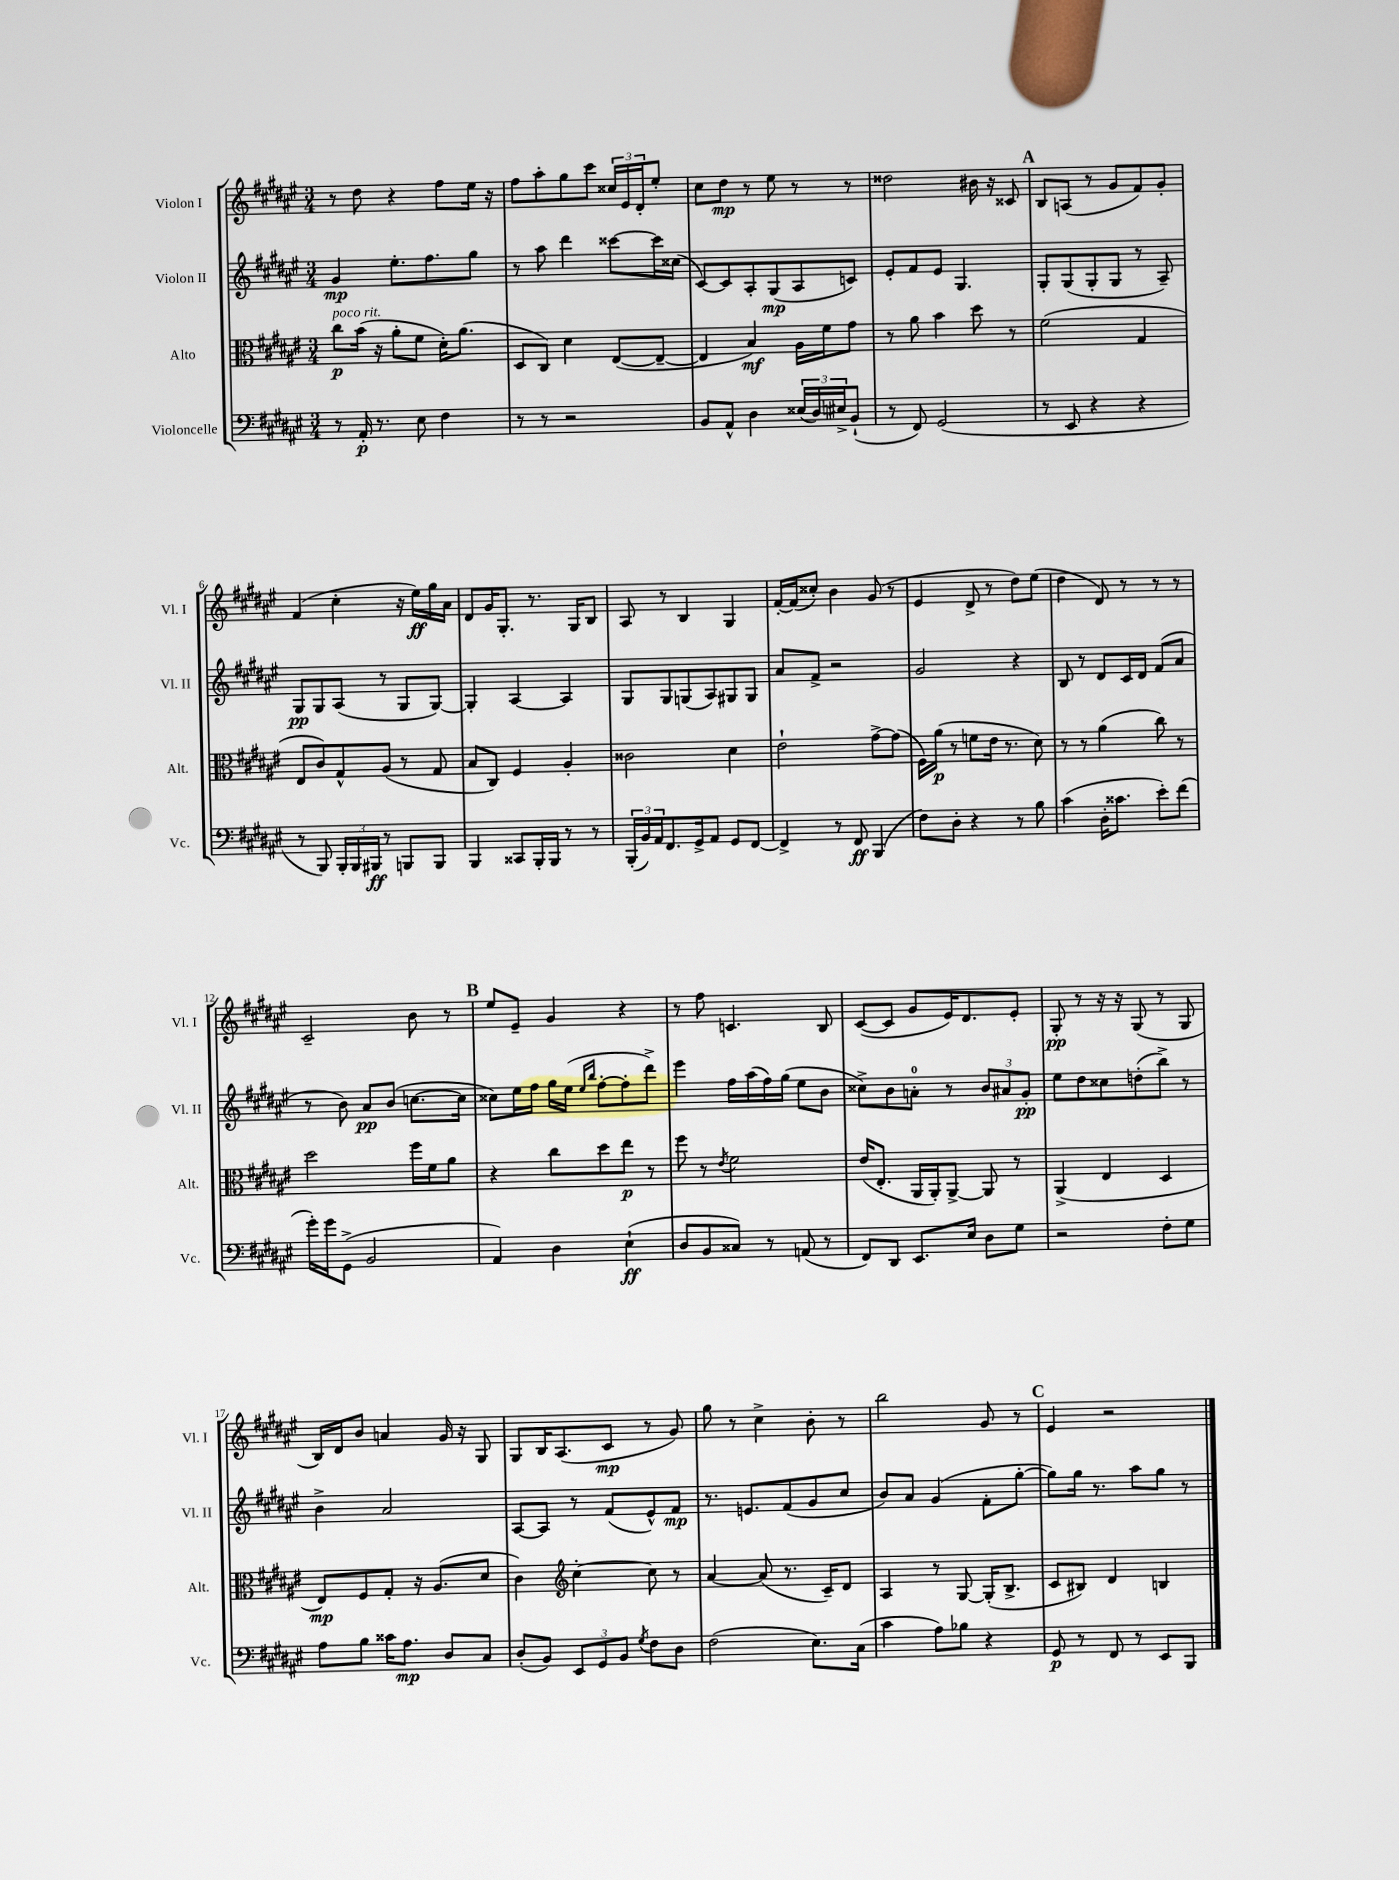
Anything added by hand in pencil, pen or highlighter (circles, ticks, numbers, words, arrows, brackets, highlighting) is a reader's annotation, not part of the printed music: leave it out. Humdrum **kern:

**kern	**dynam	**kern	**dynam	**kern	**dynam	**kern	**dynam
*part4	*part4	*part3	*part3	*part2	*part2	*part1	*part1
*staff4	*staff4	*staff3	*staff3	*staff2	*staff2	*staff1	*staff1
*I"Violoncelle	*	*I"Alto	*	*I"Violon II	*	*I"Violon I	*
*I'Vc.	*	*I'Alt.	*	*I'Vl. II	*	*I'Vl. I	*
*clefF4	*	*clefC3	*	*clefG2	*	*clefG2	*
*k[f#c#g#d#a#e#]	*	*k[f#c#g#d#a#e#]	*	*k[f#c#g#d#a#e#]	*	*k[f#c#g#d#a#e#]	*
*M3/4	*	*M3/4	*	*M3/4	*	*M3/4	*
=1	=1	=1	=1	=1	=1	=1	=1
!	!	!LO:TX:a:i:t=poco rit.	!	!	!	!	!
8r	.	8cc#\L	p	4g#/	mp	8r	.
16AA#'/	p	(16b\Jk	.	.	.	8dd#\	.
8.r	.	16r	.	.	.	.	.
.	.	8a#'\L	.	8.ee#'\L	.	4r	.
8E#\	.	8f#\J	.	.	.	.	.
.	.	.	.	8.ff#\	.	.	.
4F#\	.	16d#'\KL)	.	.	.	8ff#\L	.
.	.	(8.a#\J	.	.	.	.	.
.	.	.	.	8gg#\J	.	16ee#\Jk	.
.	.	.	.	.	.	16r	.
=2	=2	=2	=2	=2	=2	=2	=2
8r	.	8D#/L	.	8r	.	8ff#\L	.
8r	.	8C#/J)	.	8aa#\	.	8aa#'\	.
2r	.	4d#\	.	4ddd#\	.	8gg#\	.
.	.	.	.	.	.	8ccc#\J	.
.	.	([8E#/L	.	[8ccc##X\L	.	24cc##X/LL	.
.	.	.	.	.	.	24e#/	.
.	.	.	.	.	.	24d#'/J	.
.	.	8E#~/J_	.	16ccc##\L]	.	8ee#'/J	.
.	.	.	.	(16cc##X\JJ	.	.	.
=3	=3	=3	=3	=3	=3	=3	=3
8BB/L	.	4E#/]	.	[8c#/L)	.	8cc#\L	.
8AA#^^/J	.	.	.	8c#/]	.	8dd#\J	mp
4D#\	.	4B/)	mf	8A#'/	.	8r	.
.	.	.	.	(8G#/	mp	8ee#\	.
(24E##X/LL	.	16A#\LL	.	8A#/	.	8r	.
24D#/)	.	.	.	.	.	.	.
.	.	16f#\J	.	.	.	.	.
24E#X^/J	.	.	.	.	.	.	.
(8BB`/J	.	8g#\J	.	8cn/J)	.	8r	.
=4	=4	=4	=4	=4	=4	=4	=4
8r	.	8r	.	8e#'/L	.	2dd##X\	.
8FF#/)	.	8a#\	.	8f#/	.	.	.
(2GG#/	.	4b\	.	8e#/J	.	.	.
.	.	.	.	4.G#/	.	.	.
.	.	8dd#\	.	.	.	16b#X\	.
.	.	.	.	.	.	16r	.
.	.	8r	.	.	.	8c##X/	.
!!LO:REH:place=s1:t=A
=5	=5	=5	=5	=5	=5	=5	=5
8r	.	(2f#\	.	8G#'/L	.	8B/L	.
8EE#/	.	.	.	(8G#/	.	(8An/J	.
4r	.	.	.	8G#'/	.	8r	.
.	.	.	.	8G#/J	.	8g#/L	.
4r	.	4G#/	.	8r	.	8f#/)	.
.	.	.	.	8A#~/)	.	8g#'/J	.
!!LO:LB:g=z
=6	=6	=6	=6	=6	=6	=6	=6
8r	.	8E#/L	.	8G#/L	pp	(4f#/	.
8BBB/)	.	8c#/)	.	8G#/	.	.	.
24BBB'/LL	.	8G#^^/	.	(8A#/J	.	4cc#'\	.
24BBB/	.	.	.	.	.	.	.
24BBB#X/JJ	ff	.	.	.	.	.	.
8r	.	(8A#/J	.	8r	.	.	.
8BBBn/L	.	8r	.	8G#/L	.	16r	.
.	.	.	.	.	.	16ee#\LL)	ff
8BBB/J	.	8G#/	.	[8G#/J)	.	16gg#\	.
.	.	.	.	.	.	16a#\JJ	.
=7	=7	=7	=7	=7	=7	=7	=7
4BBB/	.	8B/L	.	4G#'/]	.	8d#/L	.
.	.	8C#/J)	.	.	.	16g#/K	.
.	.	.	.	.	.	8.G#'/J	.
8CC##X/L	.	4F#/	.	[4A#/	.	.	.
16BBB'/L	.	.	.	.	.	8.r	.
16BBB/JJ	.	.	.	.	.	.	.
8r	.	4A#'/	.	4A#/]	.	.	.
.	.	.	.	.	.	16G#/KL	.
8r	.	.	.	.	.	8B/J	.
=8	=8	=8	=8	=8	=8	=8	=8
(24BBB'/LL	.	2c##X\	.	8G#/L	.	8A#/	.
24BB/)	.	.	.	.	.	.	.
24AA#/J	.	.	.	.	.	.	.
8.FF#/	.	.	.	8G#/	.	8r	.
.	.	.	.	(8Gn/	.	4B/	.
16GG#^/k	.	.	.	.	.	.	.
8AA#/J	.	.	.	8A#/)	.	.	.
8GG#/L	.	4d#\	.	8G#X/	.	4G#/	.
[8FF#/J	.	.	.	8G#/J	.	.	.
=9	=9	=9	=9	=9	=9	=9	=9
4FF#^/]	.	2e#`\	.	8a#/L	.	[16f#'/LL	.
.	.	.	.	.	.	(16f#/J]	.
.	.	.	.	8f#^/J	.	8cc##X'/J)	.
8r	.	.	.	2r	.	4b\	.
8FF#/	ff	.	.	.	.	.	.
(4BBB/	.	[8g#^\L	.	.	.	(8g#/	.
.	.	(8g#\J]	.	.	.	8r	.
=10	=10	=10	=10	=10	=10	=10	=10
8F#\L)	.	16F#\LL)	.	2g#/	.	4e#/	.
.	.	(16a#\JJ	p	.	.	.	.
8D#'\J	.	8r	.	.	.	.	.
4r	.	8fn\L	.	.	.	8d#^/	.
.	.	16e#\Jk	.	.	.	8r	.
.	.	8.r	.	.	.	.	.
8r	.	.	.	4r	.	8dd#\L)	.
8B\	.	8d#\)	.	.	.	(8ee#\J	.
=11	=11	=11	=11	=11	=11	=11	=11
(4c#\	.	8r	.	8B/	.	4dd#\	.
.	.	8r	.	8r	.	.	.
16D#'\KL	.	(4a#\	.	8d#/L	.	8d#/)	.
8.c##X\J	.	.	.	.	.	.	.
.	.	.	.	16c#/L	.	8r	.
.	.	.	.	16d#/JJ	.	.	.
8e#'\L)	.	8cc#\)	.	(8f#/L	.	8r	.
(8f#\J	.	8r	.	8a#/J	.	8r	.
!!LO:LB:g=z
=12	=12	=12	=12	=12	=12	=12	=12
16g#'\LL)	.	2dd#\	.	8r	.	2c#~/	.
16g#\J	.	.	.	.	.	.	.
(8GG#^\J	.	.	.	8b\)	.	.	.
2BB/	.	.	.	8a#/L	pp	.	.
.	.	.	.	(8b/J	.	.	.
.	.	16ff#\LL	.	[8.ccn\L	.	8b\	.
.	.	16f#\J	.	.	.	.	.
.	.	8a#\J	.	.	.	8r	.
.	.	.	.	16cc\Jk]	.	.	.
!!LO:REH:place=s1:t=B
=13	=13	=13	=13	=13	=13	=13	=13
4AA#/)	.	4r	.	8cc##X\L)	.	8ee#/L	.
.	.	.	.	16ee#\L	.	8e#~/J	.
.	.	.	.	16ff#\JJ	.	.	.
4D#\	.	8cc#\L	.	16gg#\LL	.	4g#/	.
.	.	.	.	(16ee#\JJ	.	.	.
.	.	.	.	16qqee#/LL	.	.	.
.	.	.	.	16qqbb/JJ	.	.	.
.	.	8dd#\	.	[8ff#'\L	.	.	.
(4E#`\	ff	8ee#\J	p	8ff#'\]	.	4r	.
.	.	8r	.	8ddd#^\J)	.	.	.
=14	=14	=14	=14	=14	=14	=14	=14
8D#/L	.	8ff#\	.	4eee#\	.	8r	.
8BB/	.	8r	.	.	.	8ff#\	.
.	.	8qe#/	.	.	.	.	.
8C##X/J)	.	2f#\	.	16ff#\LL	.	4.cn/	.
.	.	.	.	(16aa#\	.	.	.
8r	.	.	.	16ff#\)	.	.	.
.	.	.	.	(16gg#\JJ	.	.	.
(8AAn/	.	.	.	8ee#\L	.	.	.
8r	.	.	.	8b\J	.	8B/	.
=15	=15	=15	=15	=15	=15	=15	=15
8FF#/L)	.	(16e#/KL	.	8cc##X^\L)	.	([8c#/L	.
.	.	8.E#'/J	.	.	.	.	.
8DD#/J	.	.	.	8b\	.	8c#/J]	.
8.EE#/L	.	16AA#/LL	.	8an'\J	.	8g#/L	.
.	.	16AA#'/J)	.	.	.	.	.
.	.	[8AA#^/J	.	8r	.	16e#/K)	.
16E#/Jk	.	.	.	.	.	8.d#/	.
8D#\L	.	8AA#/]	.	12b/L	.	.	.
.	.	.	.	12a#X/	.	.	.
8G#\J	.	8r	.	.	.	8e#'/J	.
.	.	.	.	12g#'/J	pp	.	.
=16	=16	=16	=16	=16	=16	=16	=16
2r	.	(4AA#^/	.	8ee#\L	.	8G#'/	pp
.	.	.	.	8dd#\	.	8r	.
.	.	4E#/	.	8cc##X\	.	16r	.
.	.	.	.	.	.	16r	.
.	.	.	.	(8ddn'\	.	(8G#/	.
8F#'\L	.	4D#/	.	8bb^\J)	.	8r	.
8G#\J	.	.	.	8r	.	8G#/	.
!!LO:LB:g=z
=17	=17	=17	=17	=17	=17	=17	=17
8A#\L	.	8E#/L)	mp	4b^\	.	16B/LL)	.
.	.	.	.	.	.	16d#/J	.
8B\J	.	8F#/	.	.	.	8b/J	.
16c##X\KL	.	8G#'/J	.	2a#/	.	4an/	.
8.A#\J	mp	.	.	.	.	.	.
.	.	16r	.	.	.	.	.
.	.	(8.A#/L	.	.	.	.	.
8D#/L	.	.	.	.	.	16g#/	.
.	.	.	.	.	.	16r	.
8C#/J	.	8d#/J	.	.	.	8G#/	.
=18	=18	=18	=18	=18	=18	=18	=18
(8D#'/L	.	4c#\)	.	[8A#/L	.	8G#/L	.
8BB/J)	.	.	.	8A#/J]	.	16B/K	.
.	.	.	.	.	.	(8.A#/	.
*	*	*clefG2	*	*	*	*	*
12EE#/L	.	[4cc#'\	.	8r	.	.	.
12GG#/	.	.	.	.	.	.	.
.	.	.	.	(8f#/L	.	8c#/J	mp
12BB/J	.	.	.	.	.	.	.
8qG#/	.	.	.	.	.	.	.
8F#\L	.	8cc#\]	.	8e#^^/)	.	8r	.
8D#\J	.	8r	.	8f#/J	mp	8g#/)	.
=19	=19	=19	=19	=19	=19	=19	=19
(2F#\	.	[4a#/	.	8.r	.	8gg#\	.
.	.	.	.	.	.	8r	.
.	.	.	.	8.en/L	.	.	.
.	.	(8a#/]	.	.	.	4cc#^\	.
.	.	8.r	.	(8f#/	.	.	.
8.E#\L)	.	.	.	8g#/	.	8b'\	.
.	.	16c#~/KL)	.	.	.	.	.
.	.	8d#/J	.	8cc#/J	.	8r	.
(16C#\Jk	.	.	.	.	.	.	.
=20	=20	=20	=20	=20	=20	=20	=20
4c#\	.	4A#/	.	8b/L)	.	2bb\	.
.	.	.	.	8a#/J	.	.	.
8A#\L)	.	8r	.	(4g#/	.	.	.
8B-X\J	.	[8G#/	.	.	.	.	.
4r	.	(16G#'/KL]	.	8f#'\L	.	8g#/	.
.	.	8.B^/J	.	.	.	.	.
.	.	.	.	[8gg#'\J	.	8r	.
!!LO:REH:place=s1:t=C
=21	=21	=21	=21	=21	=21	=21	=21
8GG#/	p	8c#/L	.	8gg#\L])	.	4e#/	.
8r	.	8B#X/J)	.	16gg#\Jk	.	.	.
.	.	.	.	8.r	.	.	.
8FF#/	.	4d#/	.	.	.	2r	.
8r	.	.	.	8aa#\L	.	.	.
8EE#/L	.	4Bn/	.	8gg#\J	.	.	.
8BBB/J	.	.	.	8r	.	.	.
==	==	==	==	==	==	==	==
*-	*-	*-	*-	*-	*-	*-	*-
